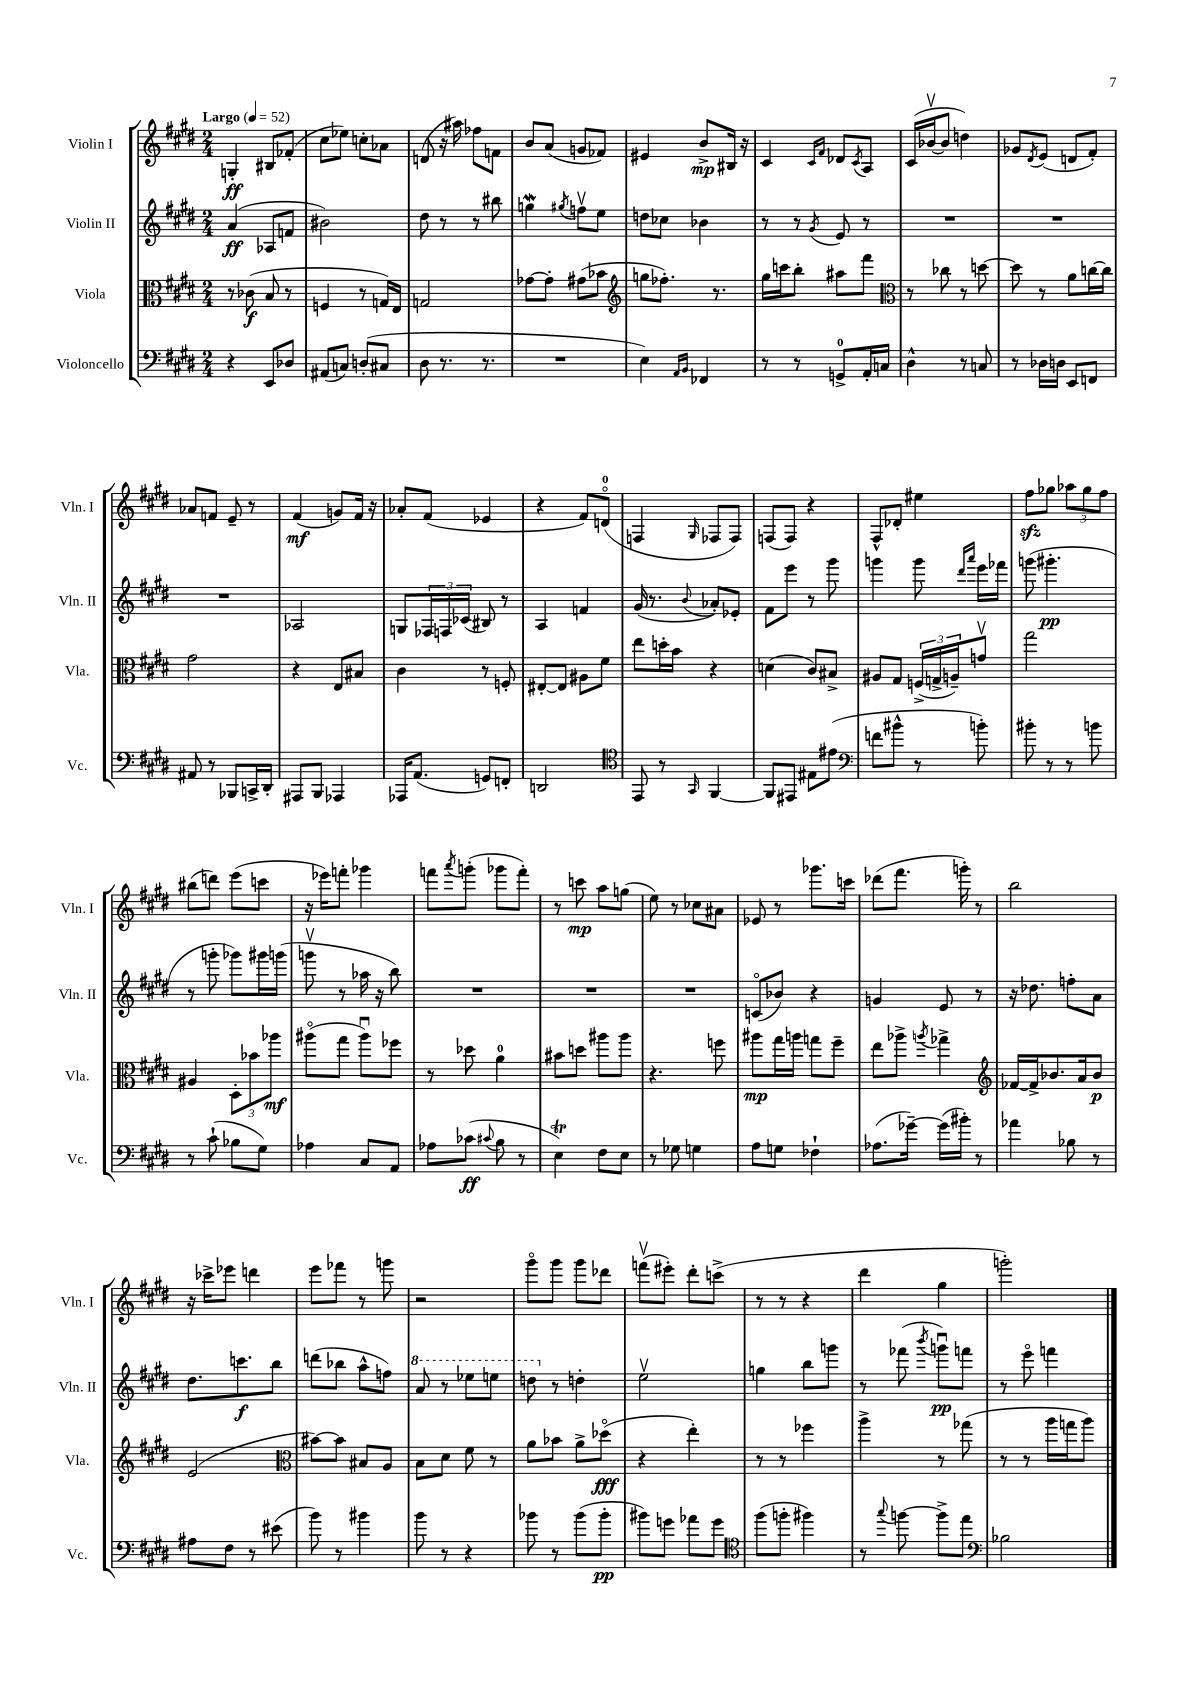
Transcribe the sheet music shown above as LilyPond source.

<<
\new StaffGroup <<
\new Staff = "s0" \with { instrumentName = "Violin I" shortInstrumentName = "Vln. I" } {
    \clef treble \key e \major \numericTimeSignature \time 2/4 \tempo "Largo" 4 = 52
    g4-.\ff bis8 fes'8-.( |
    cis''8 ees''8) c''8-. aes'8 |
    d'8( r16 ais''16) fes''8 f'8 |
    b'8 a'8( g'8 fes'8) |
    eis'4 b'8->\mp bis16 r16 |
    cis'4 \grace { cis'16 fis'16 } des'8 \acciaccatura { cis'8 } a8 |
    cis'16( bes'16~\upbow bes'8 d''4) |
    ges'8 \acciaccatura { dis'8 } e'8( d'8 fis'8-.) |
    aes'8 f'8 e'8-- r8 |
    fis'4\mf( g'8) fis'16 r16 |
    aes'8-. fis'8( ees'4 |
    r4 fis'8) d'8-0\flageolet( |
    f4 \grace { gis16 } fes8 fes8) |
    f8( f8) r4 |
    fis8-^ des'8-. eis''4 |
    fis''8\sfz ges''8 \tuplet 3/2 { aes''8 ges''8 fis''8 } |
    bis''8( d'''8) e'''8( c'''8 |
    r16 ees'''16) f'''8-. ges'''4 |
    f'''8 \acciaccatura { a'''8 } g'''8-.( ges'''8 f'''8-.) |
    r8 c'''8\mp a''8 g''8( |
    e''8) r8 ces''8 ais'8 |
    ees'8 r8 ges'''8. c'''16 |
    des'''8( fis'''8. g'''16-.) r8 |
    b''2 |
    r16 ces'''16-> ees'''8 d'''4 |
    e'''8 fes'''8 r8 g'''8 |
    r2 |
    gis'''8\flageolet gis'''8 gis'''8 des'''8 |
    f'''8\upbow( eis'''8-.) dis'''8-. c'''8->( |
    r8 r8 r4 |
    dis'''4 gis''4 |
    g'''2-.) \bar "|." |
}
\new Staff = "s1" \with { instrumentName = "Violin II" shortInstrumentName = "Vln. II" } {
    \clef treble \key e \major \numericTimeSignature \time 2/4
    a'4\ff( aes8 f'8 |
    bis'2) |
    dis''8 r8 r8 bis''8 |
    g''4\mordent \acciaccatura { gis''8 } f''8\upbow e''8 |
    d''8 ces''8 bes'4 |
    r8 r8 \acciaccatura { gis'8 } e'8 r8 |
    R2 |
    R2 |
    R2 |
    aes2 |
    g8 \tuplet 3/2 { fes16 f16 ces'16( } bis8) r8 |
    a4 f'4 |
    gis'16( r8. \appoggiatura { b'8 } aes'8-.) ees'8-. |
    fis'8 e'''8 r8 gis'''8 |
    g'''4 g'''8 \grace { dis'''16 a'''16 } e'''16 fes'''16 |
    g'''8( gis'''4.-.\pp |
    r8 g'''8-. ges'''8) gis'''16 g'''16( |
    g'''8\upbow r8 aes''16 r16 b''8) |
    R2 |
    R2 |
    R2 |
    c'8\flageolet( bes'8) r4 |
    g'4 e'8 r8 |
    r16 des''8. f''8-. a'8 |
    dis''8. c'''8.\f b''8 |
    d'''8( bes''8 a''8-^ f''8) |
    \ottava #1 a''8 r8 ees'''8 e'''8 |
    d'''8 \ottava #0 r8 d''4-. |
    e''2\upbow |
    g''4 b''8 g'''8 |
    r8 fes'''8( \acciaccatura { b'''8 } g'''8\downbow\pp) f'''8 |
    r8 e'''8\flageolet f'''4 \bar "|." |
}
\new Staff = "s2" \with { instrumentName = "Viola" shortInstrumentName = "Vla." } {
    \clef alto \key e \major \numericTimeSignature \time 2/4
    r8 ces'8\f( b8 r8 |
    f4 r8 g16) e16 |
    g2 |
    ges'8~ ges'8-. gis'8( bes'8 |
    \clef treble g''8 fes''8.-.) r8. |
    gis''16 c'''16 b''8-. ais''8 fis'''8 |
    \clef alto r8 ces''8 r8 d''8~ |
    d''8 r8 a'8 c''16~ c''16 |
    gis'2 |
    r4 e8 bis8 |
    cis'4 r8 f8-. |
    eis8~-. eis8 ais8 fis'8 |
    e''8 d''16-. b'16 r4 |
    d'4( cis'8) bis8-> |
    ais8 gis8 \tuplet 3/2 { f16->( g16-> a16--) } g'8\upbow |
    gis''2 |
    ais4 \tuplet 3/2 { dis8-. bes'8 aes''8\mf } |
    ais''8\flageolet( gis''8 ais''8\downbow) fes''8 |
    r8 des''8 a'4-0 |
    bis'8 d''8 ais''8 ais''8 |
    r4. f''8 |
    ais''8\mp gis''16 a''16 g''8 fis''8-- |
    e''8 aes''8-> \acciaccatura { a''8 } ges''4-> |
    \clef treble fes'16~ fes'16-> bes'8. a'16 bes'8\p |
    e'2( |
    \clef alto bis'8~) bis'8 bis8 a8 |
    b8 dis'8 fis'8 r8 |
    a'8 bes'8 a'8-> des''8\flageolet\fff( |
    r4 e''4-.) |
    r8 r8 fes''4 |
    a''4-> r8 ges''8( |
    r8 r8 a''16 g''16 a''8) \bar "|." |
}
\new Staff = "s3" \with { instrumentName = "Violoncello" shortInstrumentName = "Vc." } {
    \clef bass \key e \major \numericTimeSignature \time 2/4
    r4 e,8 des8 |
    ais,8( c8) d8-.( cis8 |
    dis8 r8. r8. |
    R2 |
    e4) \grace { a,16 b,16 } fes,4 |
    r8 r8 g,8-0-> a,16-. c16 |
    dis4-^ r8 c8 |
    r8 des16 d16 e,8 f,8 |
    ais,8 r8 bes,,8 c,16-> dis,16-. |
    ais,,8 b,,8 aes,,4 |
    aes,,16 a,8.( g,8) f,8-. |
    d,2 |
    \clef tenor e,8 r8 \grace { gis,16 } fis,4~ |
    fis,8 eis,8 eis8 eis'8( |
    \clef bass f'8 bis'8-^ r8 b'8-.) |
    bis'8-. r8 r8 b'8 |
    r8 cis'8-!( bes8 gis8) |
    aes4 cis8 a,8 |
    aes8 ces'8\ff( \appoggiatura { cis'8 } b8 r8 |
    e4\trill) fis8 e8 |
    r8 ges8 g4 |
    a8 g8 fes4-! |
    aes8.( ges'16~--) ges'16( bis'16-.) r8 |
    aes'4 bes8 r8 |
    ais8 fis8 r8 eis'8( |
    b'8) r8 bis'4 |
    b'8 r8 r4 |
    bes'8 r8 bes'8( bes'8-.\pp |
    bis'8) g'8 aes'8 g'8 |
    \clef tenor fis''8( f''8-. fis''4) |
    r8 \appoggiatura { gis''8 } f''8~ f''8-> e''8 |
    \clef bass bes2 \bar "|." |
}
>>
>>
\layout { \context { \Score \remove "Bar_number_engraver" } }
